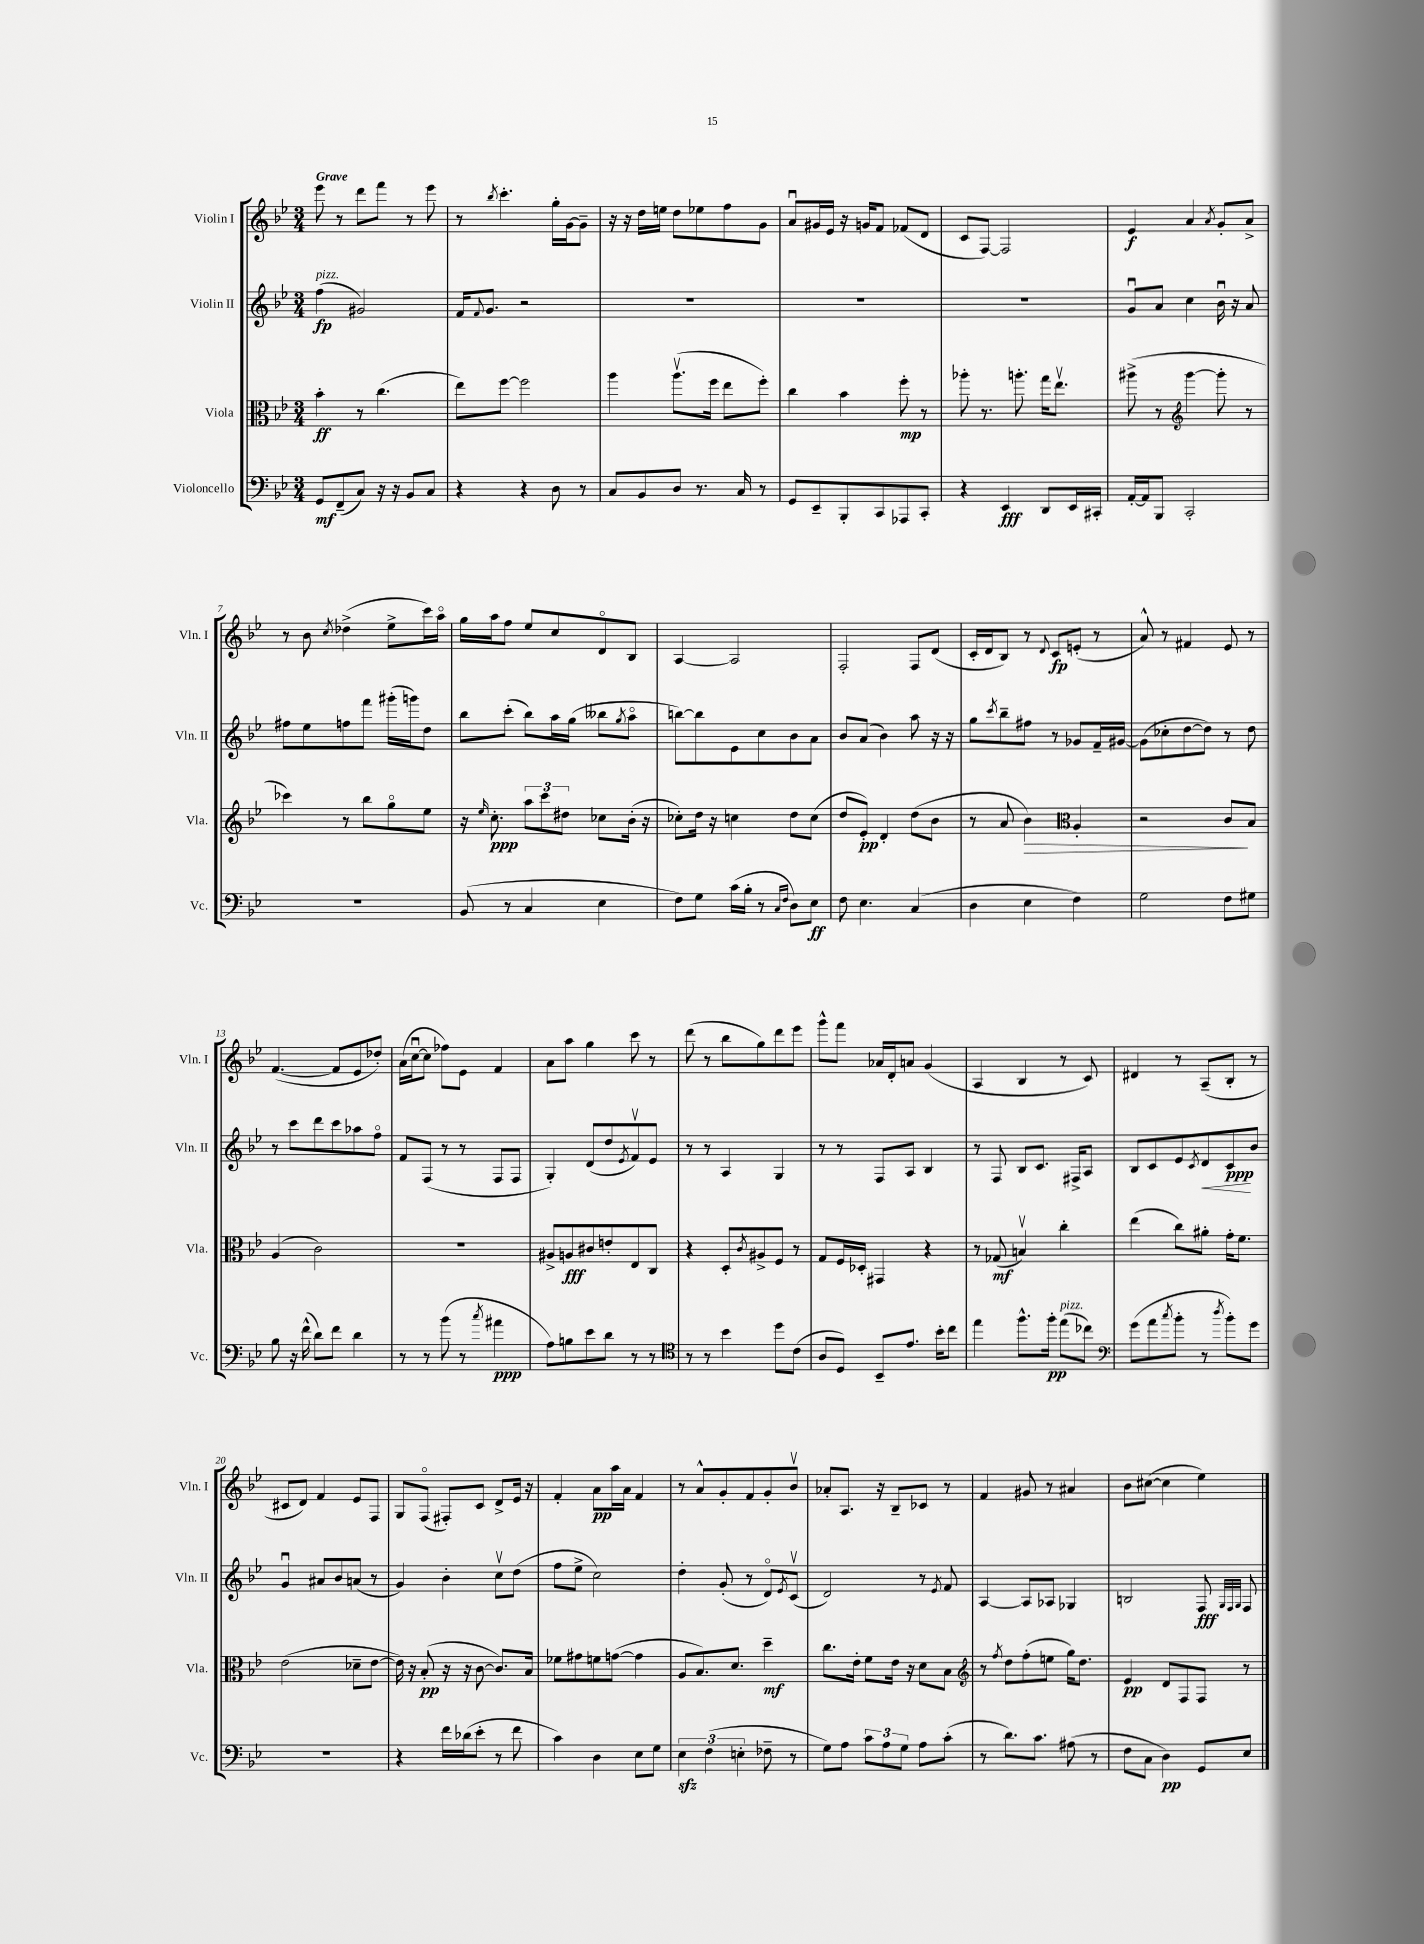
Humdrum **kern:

**kern	**kern	**kern	**kern
*staff4	*staff3	*staff2	*staff1
*clefF4	*clefC3	*clefG2	*clefG2
*k[b-e-]	*k[b-e-]	*k[b-e-]	*k[b-e-]
*M3/4	*M3/4	*M3/4	*M3/4
8GG	4b-'	(4ff	8eee-
(8FF~	.	.	8r
8C)	8r	2g#)	8ddd
16r	(4.cc	.	8fff
16r	.	.	.
8BB-	.	.	8r
8C	.	.	8eee-
=	=	=	=
4r	8ee-)	16f	8r
.	.	8qqf	.
.	.	8.g	.
.	.	.	8qbb-
.	[8ff	.	4.ccc'
4r	2ff]	2r	.
8D	.	.	16gg'
.	.	.	[16g
8r	.	.	8g~]
=	=	=	=
8C	4aa	2.r	16r
.	.	.	16r
8BB-	.	.	16dd
.	.	.	16ee
8D	(8.aav	.	8dd
8.r	.	.	8ee-
.	16ff	.	.
.	8ee-	.	8ff
16C	.	.	.
8r	8ff')	.	8g
=	=	=	=
8GG	4cc	2.r	8au
8EE-~	.	.	16g#
.	.	.	16e-
8BBB-'	4b-	.	16r
.	.	.	16g
8CC	.	.	8f
8AAA-	8ff'	.	(8f-
8CC'	8r	.	8d
=	=	=	=
4r	8aa-'	2.r	8c
.	8.r	.	[8F)
4EE-	.	.	2F]
.	8.aa'	.	.
8DD	16gg	.	.
.	8.ee-v	.	.
16EE-	.	.	.
16CC#'	.	.	.
=	=	=	=
[16AA'	(8aa#^	8gu	4e-
16AA]	.	.	.
8BBB-	8r	8a	.
*	*clefG2	*	*
2CC'	[4ggg	4cc	4a
.	.	.	8qa
.	8ggg']	16b-u	8g'
.	.	16r	.
.	8r	8a	8a^
=	=	=	=
2.r	4ccc-)	8ff#	8r
.	.	8ee-	8b-
.	.	.	8qcc
.	8r	8ff	(4dd-^
.	8bb-	8fff	.
.	8ggo	(16ggg#'	8ee-^
.	.	16ggg)	.
.	8ee-	8dd	16ccc)
.	.	.	16aao
=	=	=	=
(8BB-	16r	8bb-	16gg
.	16qqee-	.	.
.	8.cc'	.	16aa
8r	.	(8ccc'	8ff
4C	12aa	8bb-)	8ee-
.	12ccc	.	.
.	.	16aa	8cc
.	12dd#	.	.
.	.	(16gg	.
4E-	8cc-	8bb--	8do
.	.	8qgg	.
.	(16b-'	8aao	8B-
.	16r	.	.
=	=	=	=
8F)	8cc-')	[8bb)	[4A
8G	16dd	8bb]	.
.	16r	.	.
(16c	4cc	8e-	2A]
16B-'	.	.	.
8r	.	8cc	.
16qqC	.	.	.
16qqF	.	.	.
8D)	8dd	8b-	.
8E-	(8cc	8a	.
=	=	=	=
8F	8dd	8b-	2F'
4.E-	8e-')	(8a	.
.	4d'	4b-)	.
(4C	(8dd	8aa	8F
.	8b-	16r	(8d
.	.	16r	.
=	=	=	=
4D	8r	8gg	16c'
.	.	.	16d
.	.	8qccc	.
.	8a	8bb-~	8B-)
4E-	4b-)	8ff#	8r
.	.	.	8qqd
.	.	8r	8c
*	*clefC3	*	*
4F)	4A'	8g-	(8e'
.	.	16f~	8r
.	.	[16g#	.
=	=	=	=
2G	2r	(8g#]	8a^^)
.	.	8cc-'	8r
.	.	[8dd	4f#
.	.	8dd])	.
8F	8c	8r	8e-
8G#	8B-	8dd	8r
=	=	=	=
8B-	(4A	8r	([4.f
16r	.	8ccc	.
(16f^^	.	.	.
8d)	2c)	8ddd	.
8f	.	8ccc	8f]
4d	.	8aa-	8e-
.	.	8ffo	8dd-')
=	=	=	=
8r	2.r	8f	(16a
.	.	.	[16ccu
8r	.	(8F	8cc]
(8b-	.	8r	8ff-)
8r	.	8r	8e-
8qcc	.	.	.
4a#	.	8F	4f
.	.	8F	.
=	=	=	=
8A)	8A#^	4G')	8a
8B	8A	.	8aa
8e-	8c#	(8d	4gg
8d	8e'	8dd	.
.	.	8qe-	.
8r	8E-	8fv)	8ccc
8r	8C	8e-	8r
=	=	=	=
*clefC4	*	*	*
8r	4r	8r	(8ddd
8r	.	8r	8r
4b-	8D'	4A	8bb-
.	8qc	.	.
.	8A#^	.	8gg)
8dd	8F	4G	8ddd
(8c	8r	.	8eee-
=	=	=	=
8A	8G	8r	8ggg^^
8D)	16F	8r	8fff
.	16D-'	.	.
8BB-~	4GG#	8F	16a-
.	.	.	16d'
8.e-	.	8A	8a
.	4r	4B-	(4g
16b-'	.	.	.
8cc	.	.	.
=	=	=	=
4ee-	8r	8r	4A
.	(8G-	8F	.
8.ff^^	4Bv)	8B-	4B-
.	.	8.c	.
16ff'	.	.	.
(8ee-	4cc'	.	8r
.	.	16F#^	.
8cc-)	.	8A	8c)
=	=	=	=
*clefF4	*	*	*
(8g	(4ee-	8B-	4d#
8a	.	8c	.
8qcc	.	.	.
8b-'	8cc)	8e-	8r
.	.	8qc	.
8r	8a#'	8d	(8A~
8qdd	.	.	.
8b-')	16g'	8c	8B-'
.	8.f	.	.
8g	.	8b-	8r
=	=	=	=
2.r	(2e-	4gu	8c#
.	.	.	8d)
.	.	8a#	4f
.	.	8b-	.
.	8d-~	(8a	8e-
.	[8e-	8r	8F
=	=	=	=
4r	16e-])	4g)	8G
.	16r	.	.
.	(8B-'	.	(8Fo
16f	16r	4b-'	8F#')
(16d-	16r	.	.
8e-'	[8c	.	8c
8r	8.c])	8ccv	8d^
8f	.	(8dd	16e-
.	16B-	.	16r
=	=	=	=
4c)	8f-	8ff	4f'
.	8g#	8ee-^	.
4D	8f	2cc)	8a
.	([8g	.	16aa
.	.	.	16a
8E-	4g]	.	4f
8G	.	.	.
=	=	=	=
6E-	8A	4dd'	8r
.	8.B-)	.	8a^^
(6F	.	.	.
.	.	(8g'	8g'
.	8.d	.	.
6E'	.	.	.
.	.	8r	8f
8F-~	4dd~	8do)	8g'
.	.	8qe-	.
8r	.	(8cv	8b-v
=	=	=	=
8G)	8.cc	2d)	8a-'
8A	.	.	8.A
.	16e-'	.	.
12c	8f	.	.
.	.	.	16r
12A	.	.	.
.	16e-	.	8B-~
12G	.	.	.
.	16r	.	.
8A	8d	8r	8c-
.	.	8qe-	.
(8c'	8B-	8f	8r
=	=	=	=
*	*clefG2	*	*
8r	8r	[4A	4f
.	8qff	.	.
8.d)	8dd	.	.
.	(8ff'	8A]	8g#
8.c	.	.	.
.	8ee	8A-	8r
(8A#	16gg)	4G-	4a#
.	8.dd	.	.
8r	.	.	.
=	=	=	=
8F	4e-	2B	8b-
8C	.	.	([8cc#
4D)	8d	.	4cc#]
.	8F	.	.
8GG	8F	8F	4ee-)
.	.	32qqG	.
.	.	32qqF	.
.	.	32qqG	.
8E-	8r	8F	.
==	==	==	==
*-	*-	*-	*-
